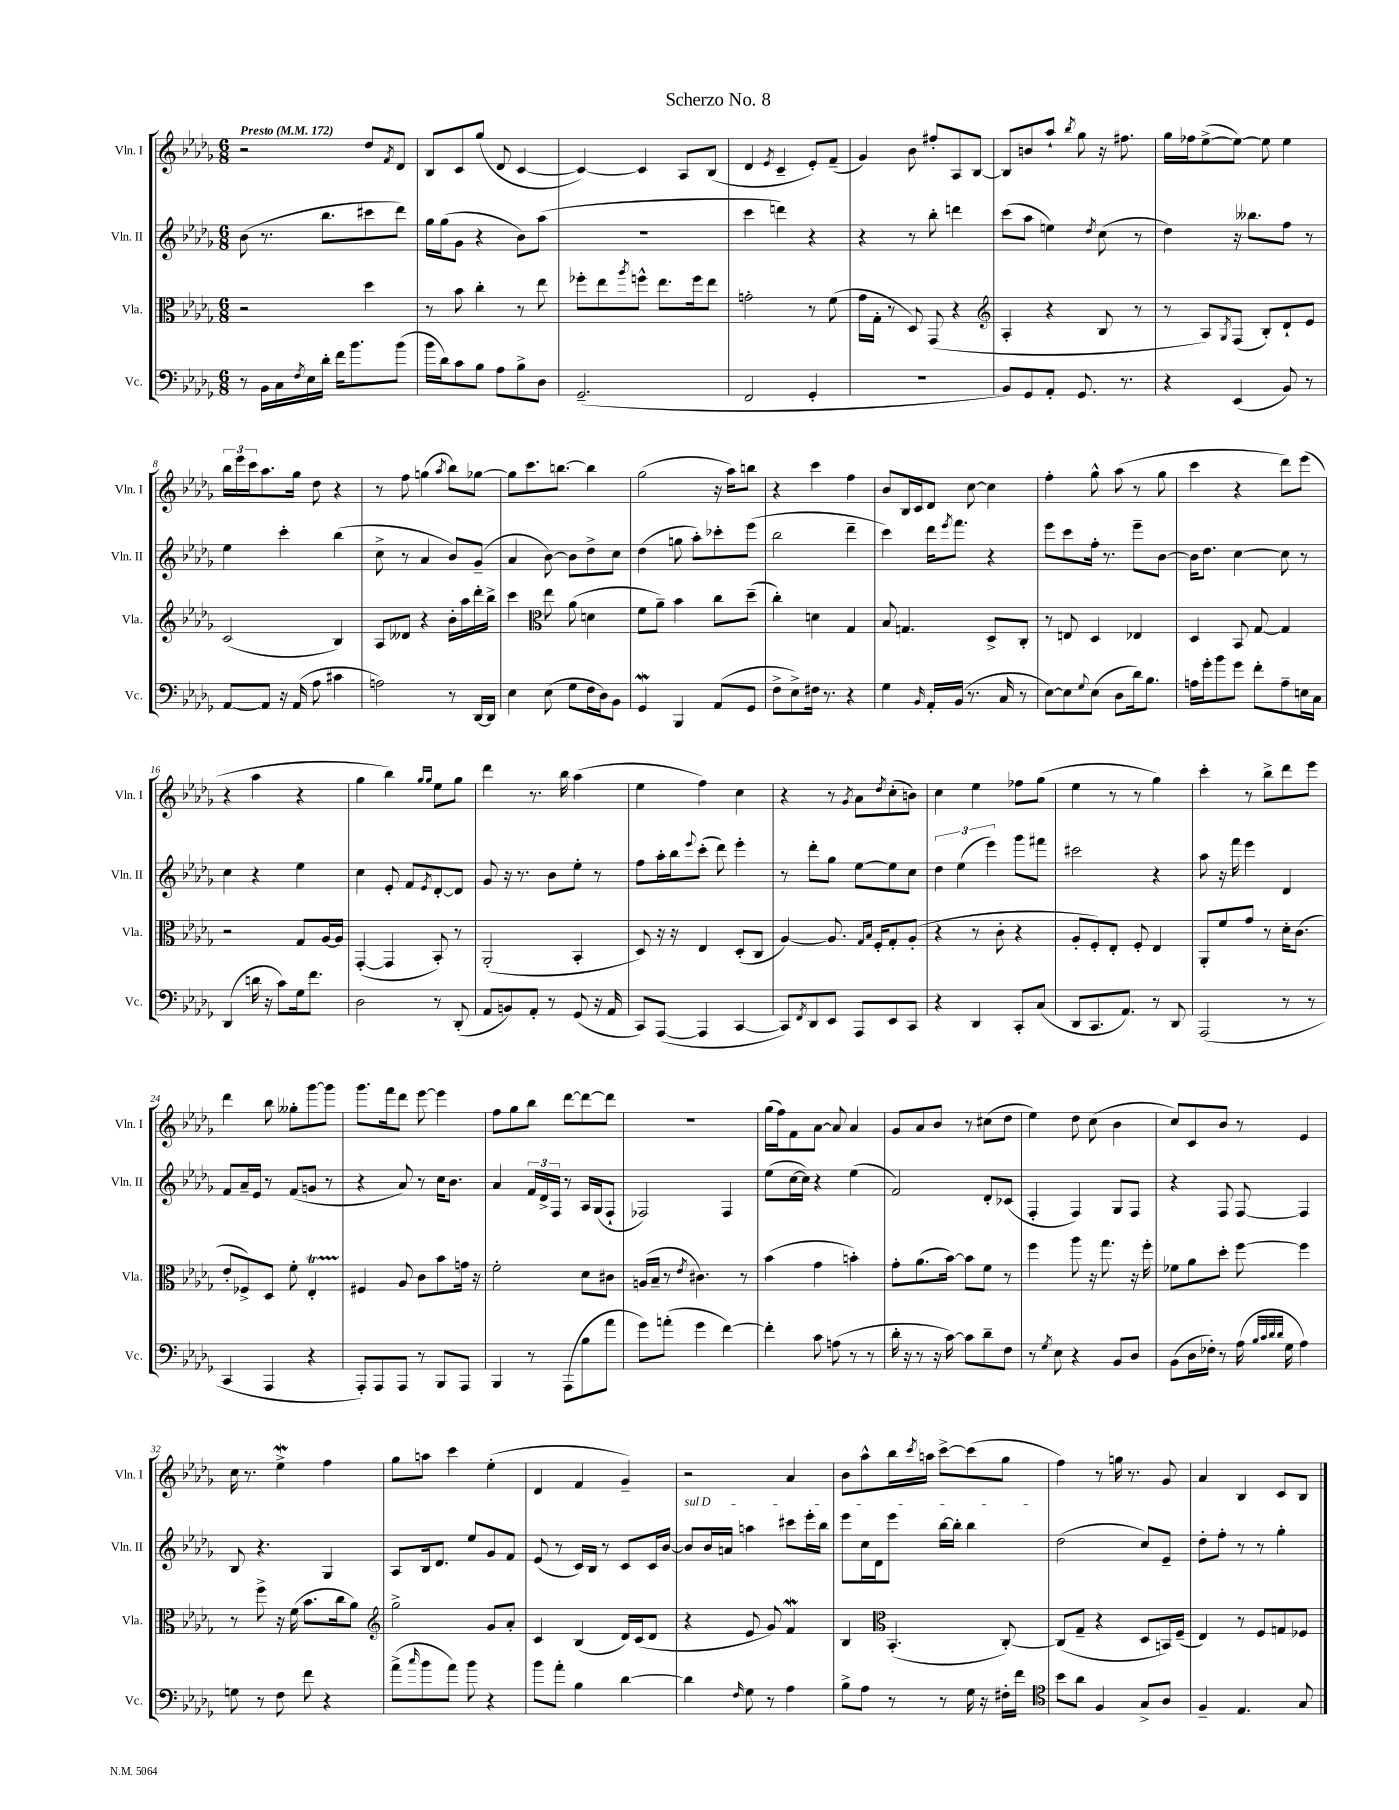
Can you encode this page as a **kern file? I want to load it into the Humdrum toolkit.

**kern	**kern	**kern	**kern
*staff4	*staff3	*staff2	*staff1
*clefF4	*clefC3	*clefG2	*clefG2
*k[b-e-a-d-g-]	*k[b-e-a-d-g-]	*k[b-e-a-d-g-]	*k[b-e-a-d-g-]
*M6/8	*M6/8	*M6/8	*M6/8
*MM172	*MM172	*MM172	*MM172
8r	2r	(8b-	2r
16BB-	.	8.r	.
16C	.	.	.
8qF	.	.	.
16E-	.	.	.
16d-'	.	8.bb-	.
16f	.	.	.
8.b-	.	.	.
.	4dd-	8ccc#	8dd-
.	.	.	8qf
(8b-	.	8ddd-)	8d-
=	=	=	=
16b-	8r	16gg-	8B-
16d-)	.	(16gg-	.
8c	8b-	8g-	8c
8B-	4cc'	4r	(8gg-
8A-	.	.	8d-
8B-^	8r	8b-)	[4c
8D-	8ee-	(8aa-	.
=	=	=	=
(2.GG-~	8ff-'	2.r	4c_)
.	8ee-	.	.
.	8qaa-	.	.
.	8ff^^	.	4c]
.	8.ee-	.	.
.	.	.	8A-
.	16ff	.	.
.	8ee-	.	(8B-
=	=	=	=
2FF	2g'	4ccc	4d-
.	.	.	8qe-
.	.	4ddd)	4c~
4GG-'	8r	4r	8e-')
.	(8f	.	(8f~
=	=	=	=
2.r	16g-	4r	4g-)
.	16G-'	.	.
.	8r	.	.
.	8D-)	8r	8b-
.	(8GG-	8bb-'	8ff#'
.	4r	4ddd	8A-
.	.	.	[8B-
=	=	=	=
*	*clefG2	*	*
8BB-)	4A-'	(8ccc	8B-]
8GG-	.	8aa-	8b
8AA-'	4r	4ee)	8aa-`
.	.	.	8qbb-
8.GG-	.	.	8gg-
.	.	8qdd-	.
.	8B-	(8cc	16r
8.r	.	.	8.ff#
.	8r	8r	.
=	=	=	=
4r	8r	4dd-)	16gg-
.	.	.	16ff-
.	8A-)	.	([8ee-^
.	8qG-	.	.
(4EE-	(8F	16r	8ee-_)
.	.	8.bb--	.
.	8B-')	.	8ee-]
8BB-)	8d-`	8ff	4ee-
8r	8e-	8r	.
=	=	=	=
[8AA-	(2c	4ee-	24bb-
.	.	.	24eee-
.	.	.	24ccc
8AA-]	.	.	8.aa-
16r	.	4ccc'	.
(16AA-	.	.	16gg-
8A-	.	.	8dd-
4c#	4B-)	(4bb-	4r
=	=	=	=
2A)	8A-	8cc^	8r
.	8d--	8r	8ff
.	4r	4a-	(4gg
.	.	.	8qaa-
8r	16b-'	8b-)	8bb-)
.	16aa-	.	.
[16DD-	16ddd-'	(8g-~	[8gg-
16DD-]	16bb-^	.	.
=	=	=	=
4E-	4ccc	4a-	8gg-]
.	.	.	8.ccc
*	*clefC3	*	*
(8E-	8ee-	[8b-)	.
.	.	.	[8.bb
8G-	(8a-	8b-]	.
16F	4d	8dd-^	4bb]
16D-)	.	.	.
8BB-	.	8cc	.
=	=	=	=
4GG-	8f	(4dd-	(2gg-
.	8a-~)	.	.
4BBB-	4b-	8gg	.
.	.	8aa-')	.
(8AA-	8cc	8ccc-'	16r
.	.	.	16aa-)
8GG-	(8dd-~	(8eee-	8bb
=	=	=	=
8F^	4cc')	2bb-	4r
8E-^)	.	.	.
16F#	4d	.	4ccc
8.r	.	.	.
4r	4G-	4ddd-~	4ff
=	=	=	=
4G-	8B-	4ccc)	8b-
.	4.G	.	16B-
.	.	.	16c
16qqBB-	.	.	.
16AA-'	.	16ddd-	8d-
.	.	8qeee-	.
(16BB-	.	8.fff	.
8.r	.	.	[8cc
.	8D-^	4r	4cc]
16C	.	.	.
8r	8C'	.	.
=	=	=	=
[8E-)	8r	8eee-	4ff'
8E-]	8E	8ccc	.
8qqG-	.	.	.
(8E-	4D-	16ff'	8gg-^^
.	.	8.r	.
8D-	.	.	(8aa-
16d-)	4E-	8eee-~	8r
8.B-	.	.	.
.	.	[8b-	8gg-
=	=	=	=
16A	4D-	16b-]	4ccc
16g-'	.	8.dd-	.
8b-	.	.	.
8g-	8BB-	[4cc	4r
8f'	[8G-	.	.
8A~	4G-]	8cc]	8ddd-)
16E	.	8r	(8eee-
16C	.	.	.
=	=	=	=
(4DD-	2r	4cc	4r
16d	.	4r	4aa-
16r	.	.	.
8c)	.	.	.
16G-	8G-	4ee-	4r
8.f	.	.	.
.	[16A-	.	.
.	16A-]	.	.
=	=	=	=
2D-	([4GG-'	4cc	4gg-
.	4GG-]	8e-'	4bb-)
.	.	8f	.
.	.	.	16qqgg-
.	.	8qe-	16qqgg-
8r	8BB-')	[8d-'	8ee-
(8DD-'	8r	8d-]	8gg-
=	=	=	=
8AA-	(2AA-'	8g-	4ddd-
8BB)	.	16r	.
.	.	8.r	.
8AA-'	.	.	8.r
8r	.	8b-	.
.	.	.	16bb-
(8GG-	4BB-'	8ee-'	(4aa-
16r	.	8r	.
16AA-	.	.	.
=	=	=	=
8CC)	8D-)	8ff	4ee-
([8AAA-	16r	16aa-'	.
.	16r	16bb-	.
.	.	8qqeee-	.
4AAA-]	4E-	(8ccc'	4ff)
.	.	8ddd-)	.
[4CC	(8D-'	4eee-'	4cc
.	8C	.	.
=	=	=	=
8CC])	[4A-)	8r	4r
8qFF	.	.	.
8DD-	.	8ddd-'	.
8EE-	8.A-]	8gg-	8r
.	.	.	8qg-
8AAA-	.	[8ee-	8a-
.	16qqG-	.	.
.	16qqB-	.	.
.	16F'	.	.
.	.	.	8qdd-
8EE-	8G-'	8ee-]	(8cc'
8CC	(8A-'	8cc	8b)
=	=	=	=
4r	4r	6dd-	4cc
.	.	(6ee-	.
4DD-	8r	.	4ee-
.	.	6eee-)	.
.	8c'	.	.
8CC'	4r	8ggg-	8ff-
(8C	.	8fff#	(8gg-
=	=	=	=
8DD-	8A-'	2ccc#	4ee-
8.CC	8F')	.	.
.	8E-'	.	8r
8.AA-)	.	.	.
.	8F'	.	8r
8r	4E-	4r	4gg-)
8DD-	.	.	.
=	=	=	=
(2AAA-	8AA-'	8aa-	4ccc'
.	8f	16r	.
.	.	16fff	.
.	8g-	4eee-	8r
.	8r	.	8bb-^
8r	16d-'	4d-	8ddd-
.	(8.c	.	.
8r	.	.	8eee-
=	=	=	=
4CC	8e-'	8f	4ddd-
.	8F-^)	16a-~	.
.	.	16e-	.
4AAA-	8D-	8r	8bb-
.	8f'	(8f	8gg--'
4r	4E-'	8g	[8ggg-
.	.	8r	8ggg-]
=	=	=	=
8AAA-')	4F#	4r	8.ggg-
8AAA-	.	.	.
.	.	.	16fff
8AAA-	8A-	8a-)	8ddd-
8r	8c	8r	[8eee-
8BBB-	8b-	16cc	4eee-]
.	.	8.b-	.
8AAA-	16g	.	.
.	16r	.	.
=	=	=	=
4BBB-	2f'	4a-	8ff
.	.	.	8gg-
8r	.	24f	8bb-
.	.	24d-^	.
.	.	24F	.
(8AAA-	.	8r	[8ddd-
8B-	8d-	16A-	8ddd-_
.	.	(16G-	.
8a-	8c#	8F`	8ddd-]
=	=	=	=
8g-)	(16A	2F-)	2.r
.	16B-~	.	.
(8a'	8r	.	.
.	8qe-	.	.
4g-	4.c#)	.	.
[4f)	.	4F-	.
.	8r	.	.
=	=	=	=
4f']	(4b-	(8ee-	(16gg-
.	.	.	16ff)
.	.	[16cc	8f
.	.	16cc])	.
8c	4g-	4r	[8a-
(8A	.	.	8a-]
8r	4b')	(4ee-	4a-
8r	.	.	.
=	=	=	=
16d-'	8g-'	2f)	8g-
16r	.	.	.
8r	(8.a-	.	8a-
16r	.	.	8b-
[16c)	[16b-)	.	.
8c]	8b-]	.	8r
8d-~	8f	8d-'	(8cc#
8F	8r	(8c-	8dd-
=	=	=	=
8r	4ff	4F'	4ee-)
8qG-	.	.	.
8E-	.	.	.
4r	8aa-	4F)	8dd-
.	16r	.	(8cc
.	8.gg-	.	.
8BB-	.	8G-	4b-
8D-	16r	8F	.
.	16ff'	.	.
=	=	=	=
(8BB-	8f-	4r	8cc)
16D-	8a-	.	8c
16F-')	.	.	.
8r	8dd-'	8F	8b-
(16A-	[8ff	[8F	8r
32qqB-	.	.	.
32qqc	.	.	.
32qqd-	.	.	.
32qqd-	.	.	.
16G-	.	.	.
4A-)	4ff]	4F]	4e-
=	=	=	=
8G	8r	8B-	16cc
.	.	.	8.r
8r	8ff^	4.r	.
8F	16r	.	4ee-^
.	(16f	.	.
8f	8.b-	.	.
4r	.	4G-	4ff
.	16cc	.	.
.	8a-)	.	.
=	=	=	=
*	*clefG2	*	*
(8a-^	2gg-^	8A-	8gg-
16qqcc	.	.	.
8b-	.	16B-	8aa
.	.	8.d-	.
8a-)	.	.	4ccc
8b-	.	8ee-	.
4r	8g-	8g-	(4ee-'
.	8a-'	8f	.
=	=	=	=
8b-	4c	(8e-	4d-
8a-'	.	8r	.
4B-	(4B-	16c)	4f
.	.	16B-	.
.	.	8r	.
[4d-	16d-)	8c	4g-~)
.	(16c	.	.
.	8d-	16c	.
.	.	[16b-	.
=	=	=	=
4d-]	4r	8b-]	2r
.	.	16b-	.
.	.	16a	.
16qqF	.	.	.
8G-	8e-	4aa	.
8r	8g-)	.	.
4A-	4f	8ccc#	4a-
.	.	16eee-'	.
.	.	16bb-	.
=	=	=	=
8B-^	4B-	8eee-	8b-
8A-	.	16cc	8aa-^^
.	.	16d-	.
*	*clefC3	*	*
8r	(4.BB-'	8eee-	16bb-
.	.	.	8qccc
.	.	.	16aa
8r	.	[16bb-	[8ccc^
.	.	16bb-']	.
16G-	.	4bb-	(8ccc]
16r	.	.	.
16F#'	[8C')	.	8gg-
16f	.	.	.
=	=	=	=
*clefC4	*	*	*
8b-	(8C]	(2dd-	4ff)
8a-	8G-~	.	.
4F	4r	.	8r
.	.	.	16gg
.	.	.	8.r
8G-^	8D-	8cc)	.
8A-	16BB)	8e-~	8g-
.	(16F~	.	.
=	=	=	=
4F~	4E-)	8dd-'	4a-
.	.	8ff'	.
4.E-	8r	8r	4B-
.	8F	8r	.
.	8G	4gg-'	8c
8G-	8F-	.	8B-
==	==	==	==
*-	*-	*-	*-
